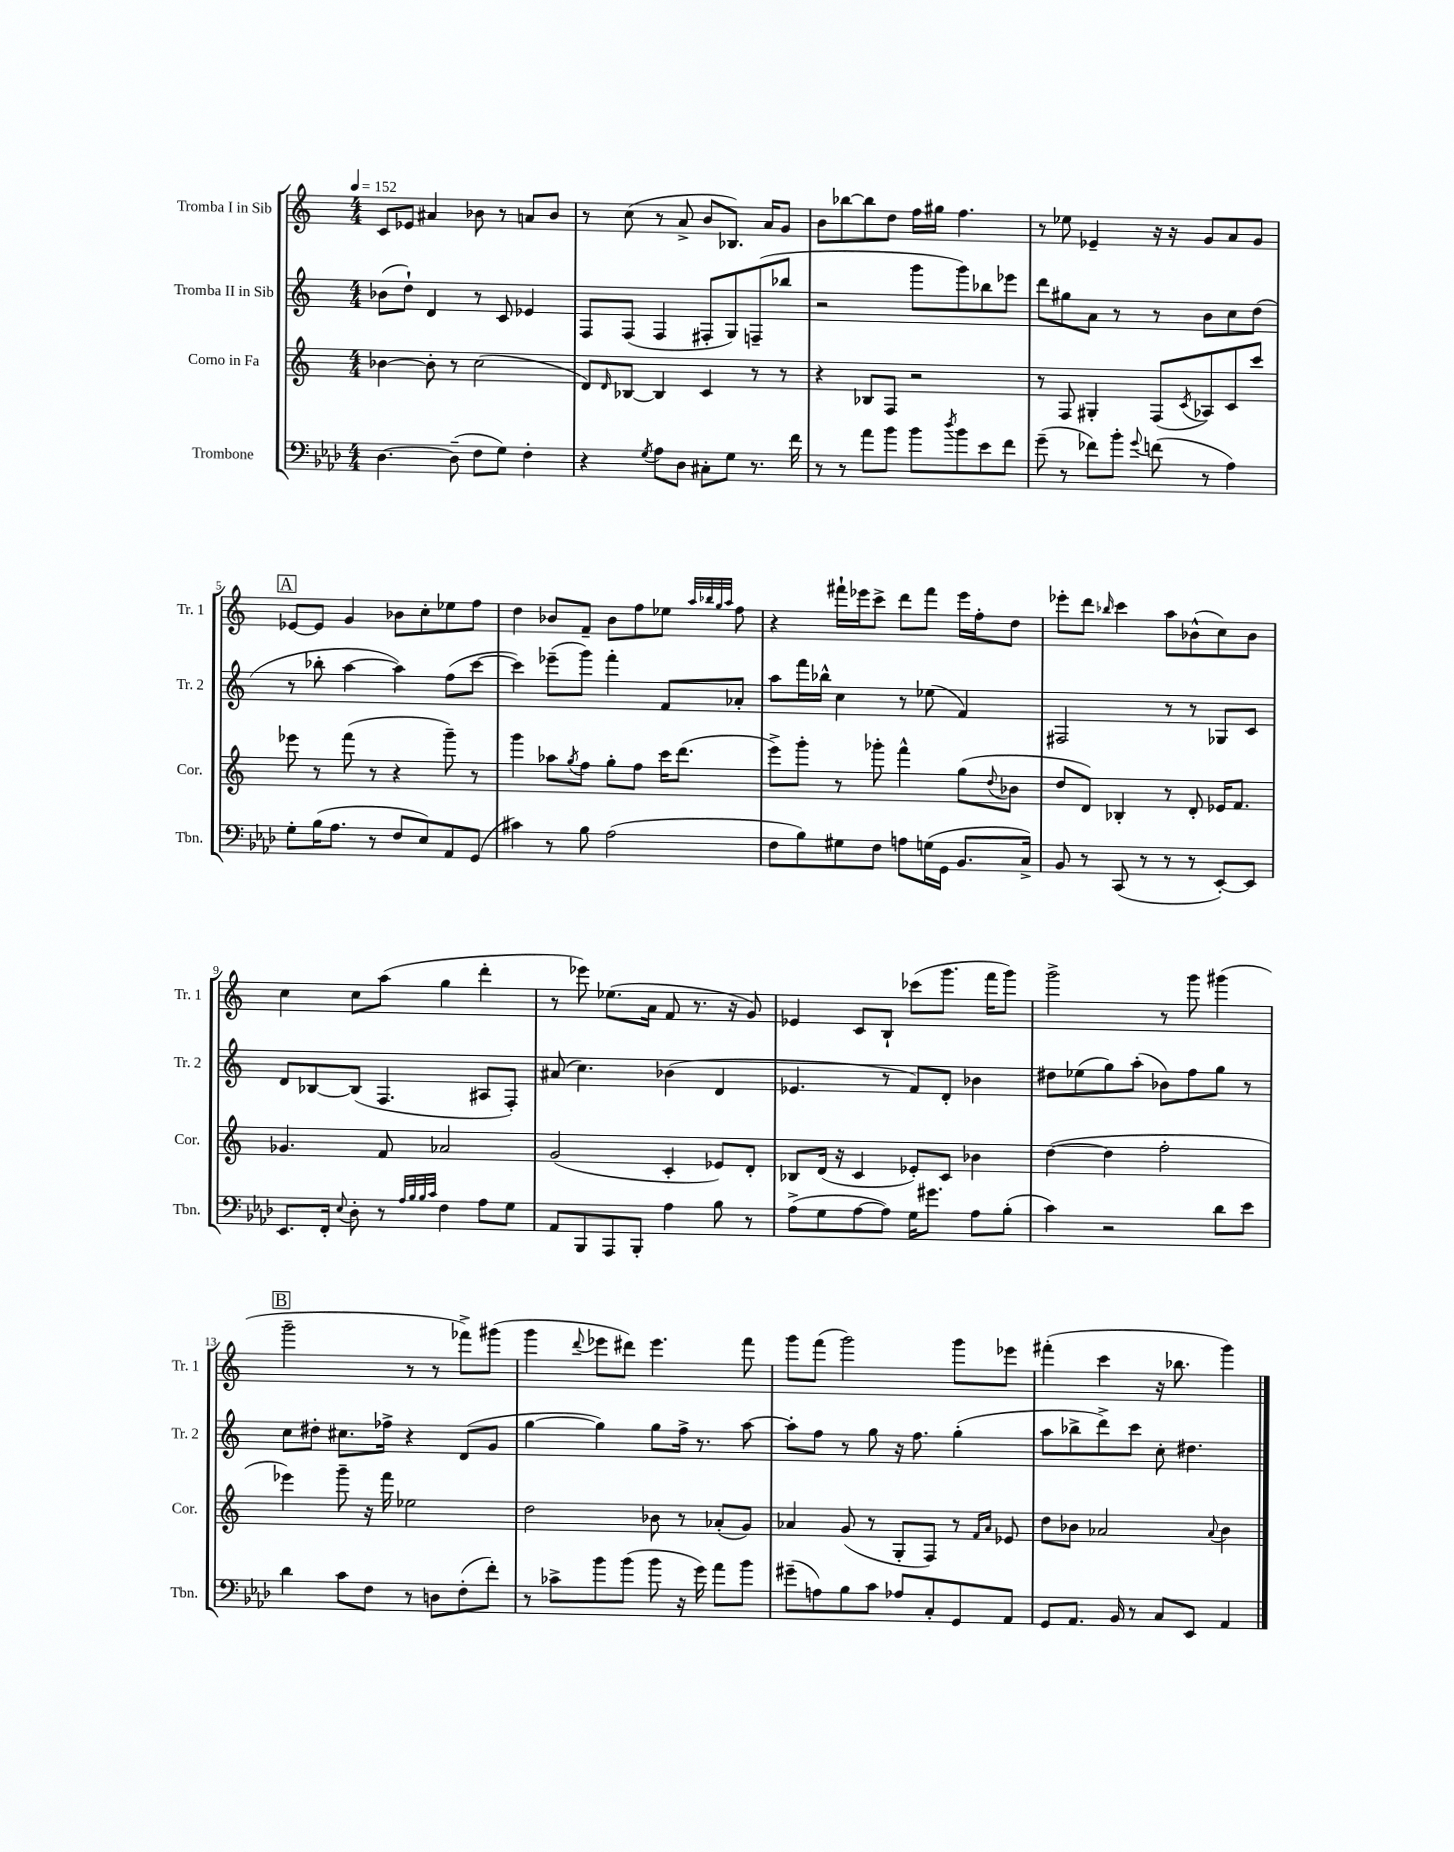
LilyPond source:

<<
\new StaffGroup <<
\new Staff = "s0" \with { instrumentName = "Tromba I in Sib" shortInstrumentName = "Tr. 1" } {
    \clef treble \key c \major \numericTimeSignature \time 4/4 \tempo 4 = 152
    c'8 ees'8 ais'4 bes'8 r8 a'8 bes'8 |
    r8 c''8( r8 a'8-> b'8 bes8.) a'16 g'8 |
    b'8 bes''8~ bes''8 d''8 f''16 gis''16 f''4. |
    r8 ees''8 ees'4-- r16 r16 g'8 a'8 g'8 |
    \mark \markup { \box "A" } ees'8~ ees'8 g'4 bes'8 c''8-. ees''8 f''8 |
    d''4 bes'8 f'8-- bes'8 f''8 ees''8 \grace { a''32 bes''32 g''32 a''32 } f''8 |
    r4 fis'''16-! ees'''16 c'''8-> d'''8 fis'''8 ees'''16 f''16-. d''8 |
    ees'''8-. d'''8 \grace { bes''16 } c'''4 a''8 bes'8-^( c''8) bes'8 |
    c''4 c''8 a''8( g''4 d'''4-. |
    r8 ees'''8) ees''8.( a'16 f'8 r8. r16 g'8) |
    ees'4 c'8 b8-! ces'''8( g'''8. f'''16 g'''8) |
    g'''2-> r8 g'''8 gis'''4( |
    \mark \markup { \box "B" } g'''2-- r8 r8 fes'''8->) gis'''8( |
    g'''4 \appoggiatura { d'''8 } ees'''8 dis'''8) ees'''4. f'''8 |
    g'''8 f'''8( g'''2) g'''8 ees'''8 |
    fis'''4-.( c'''4 r16 bes''8. g'''4) \bar "|." |
}
\new Staff = "s1" \with { instrumentName = "Tromba II in Sib" shortInstrumentName = "Tr. 2" } {
    \clef treble \key c \major \numericTimeSignature \time 4/4
    bes'8( d''8-!) d'4 r8 c'8 ees'4 |
    f8 f8( f4 fis8-. g8) f8--( bes''8 |
    r2 g'''8 g'''8) bes''8 ees'''8 |
    d'''8 gis''8 a'8 r8 r8 b'8 c''8 d''8( |
    \mark \markup { \box "A" } r8 bes''8-. a''4~ a''4) f''8( c'''8~ |
    c'''4) ees'''8--( g'''8) f'''4-. f'8 aes'8-. |
    a''8 f'''16 bes''16-^ c''4 r8 ees''8( f'4) |
    fis2 r8 r8 ges8 c'8 |
    d'8 bes8~ bes8( f4. ais8 f8-.) |
    ais'8( c''4.) bes'4( d'4 |
    ees'4. r8 f'8) d'8-. bes'4 |
    dis''8 ees''8( g''8) a''8-.( bes'8) f''8 g''8 r8 |
    \mark \markup { \box "B" } c''8 dis''8-. cis''8. fes''16-> r4 d'8( g'8 |
    g''4~ g''4) g''8 f''16-> r8. a''8~ |
    a''8-. f''8 r8 g''8 r16 f''8. g''4-.( |
    a''8 bes''8-> d'''8->) c'''8 c''8-. dis''4. \bar "|." |
}
\new Staff = "s2" \with { instrumentName = "Corno in Fa" shortInstrumentName = "Cor." } {
    \clef treble \key c \major \numericTimeSignature \time 4/4
    bes'4~ bes'8-. r8 c''2( |
    d'8) \grace { d'16 } bes8~ bes4 c'4 r8 r8 |
    r4 bes8 f8 r2 |
    r8 f8 gis4-. f8( \acciaccatura { c'8 } aes8) c'8 c'''8 |
    \mark \markup { \box "A" } ees'''8 r8 f'''8( r8 r4 g'''8--) r8 |
    g'''4 aes''8 \acciaccatura { g''8 } f''8 g''8-. f''8 c'''16 d'''8.( |
    e'''8->) g'''8-. r8 ges'''8-. f'''4-^ g''8( \appoggiatura { d''8 } bes'8 |
    d''8 d'8) bes4-. r8 d'8-. ees'16 f'8. |
    ges'4. f'8 aes'2 |
    g'2( c'4-. ees'8) d'8-. |
    bes8 d'16( r16 c'4 ees'8-.) c'8 bes'4 |
    d''4~( d''4 f''2-. |
    \mark \markup { \box "B" } ees'''4) g'''8-- r16 f'''16 ees''2 |
    d''2 bes'8 r8 aes'8-.( g'8) |
    aes'4 g'8( r8 g8-. f8) r8 \grace { f'16 aes'16 } ees'8 |
    d''8 bes'8 aes'2 \appoggiatura { aes'8 } bes'4 \bar "|." |
}
\new Staff = "s3" \with { instrumentName = "Trombone" shortInstrumentName = "Tbn." } {
    \clef bass \key aes \major \numericTimeSignature \time 4/4
    des4.~ des8--( f8 g8) f4-. |
    r4 \acciaccatura { g8 } aes8 des8 cis8-. g8 r8. f'16 |
    r8 r8 aes'8 bes'8 bes'8 \acciaccatura { des''8 } bes'8 ees'8 f'8 |
    g'8--( r8 fes'8) bes'8-. \appoggiatura { g'8 } f'8( r8 aes4) |
    \mark \markup { \box "A" } g8-. bes16( aes8. r8 f8 ees8) aes,8 g,8( |
    cis'4) r8 bes8 aes2( |
    f8 bes8) gis8 f8 a8 g16( g,16 bes,8. c16->) |
    bes,8 r8 c,8( r8 r8 r8 ees,8~-.) ees,8 |
    ees,8. f,16-. \appoggiatura { ees8 } des8-. r8 \grace { aes32 bes32 bes32 c'32 } f4 aes8 g8 |
    aes,8 bes,,8 aes,,8 bes,,8-. aes4 bes8 r8 |
    aes8->( g8 aes8~ aes8) g16 gis'8. aes8 bes8-.( |
    c'4) r2 des'8 ees'8 |
    \mark \markup { \box "B" } des'4 c'8 f8 r8 d8 f8-.( f'8-.) |
    r8 ces'8-> bes'8 bes'8( bes'8 r16 g'16) aes'8 bes'8 |
    gis'8--( a8) bes8 c'8 aes8 c8-. g,8 aes,8 |
    g,8 aes,8. bes,16 r8 c8 ees,8 aes,4 \bar "|." |
}
>>
>>
